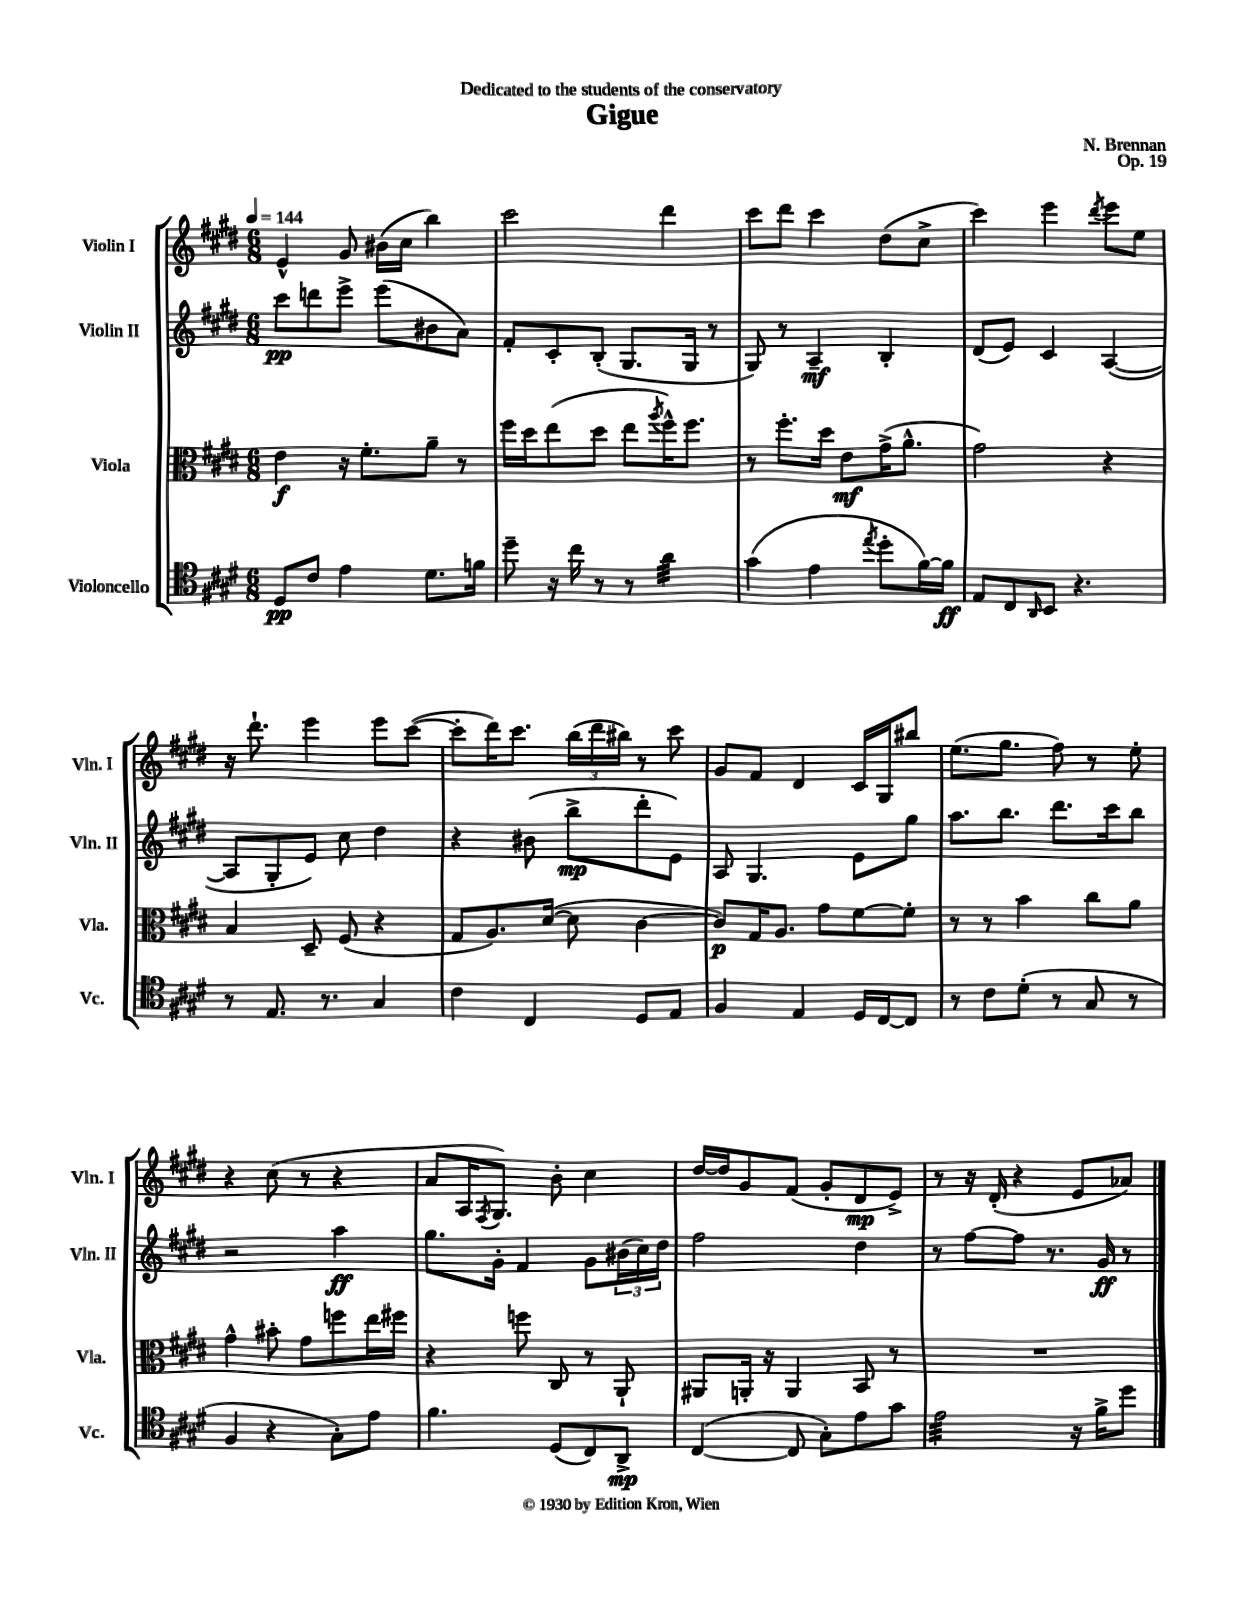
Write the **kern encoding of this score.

**kern	**kern	**kern	**kern
*staff4	*staff3	*staff2	*staff1
*clefC4	*clefC3	*clefG2	*clefG2
*k[f#c#g#d#]	*k[f#c#g#d#]	*k[f#c#g#d#]	*k[f#c#g#d#]
*M6/8	*M6/8	*M6/8	*M6/8
*MM144	*MM144	*MM144	*MM144
8D#	4e	8ccc#	4e^^
8c#	.	8ddd	.
4e	16r	8eee^	8g#
.	8.f#'	.	.
.	.	(8eee	(16b#
.	.	.	16cc#
8.d#	8a~	8b#	4bb)
.	8r	8a)	.
16f	.	.	.
=	=	=	=
8dd#~	16ff#	8f#'	2ccc#
.	16dd#	.	.
16r	(8ee	8c#'	.
16cc#	.	.	.
8r	8dd#	(8B'	.
8r	8ee	8.G#	.
.	8qaa	.	.
4a	16ff#^^)	.	4ddd#
.	8.ff#	16G#	.
.	.	8r	.
=	=	=	=
(4g#	8r	8G#)	8ccc#
.	8.ff#'	8r	8ddd#
4e	.	4A~	4ccc#
.	16dd#	.	.
.	8e	.	.
8qee	.	.	.
8dd#'	(16g#^	4B'	(8dd#
.	8.a^^	.	.
[16f#)	.	.	8cc#^
16f#]	.	.	.
=	=	=	=
8E	2g#)	(8d#	4ccc#)
8C#	.	8e)	.
16qqAA	.	.	.
8BB	.	4c#	4eee
4.r	.	.	.
.	.	.	8qddd#
.	4r	([4A	8eee
.	.	.	8ee
=	=	=	=
8r	4B	8A]	16r
.	.	.	8.ddd#`
8.E	.	8G#'	.
.	8D#~	8e)	4eee
8.r	.	.	.
.	(8F#	8cc#	.
4G#	4r	4dd#	8eee
.	.	.	([8ccc#
=	=	=	=
4c#	8G#	4r	8ccc#']
.	8.A)	.	16ddd#)
.	.	.	8.ccc#
4C#	.	(8b#	.
.	([16d#	.	.
.	8d#]	8bb^	(24bb
.	.	.	24ddd#
.	.	.	24bb#)
8D#	[4c#	8ddd#'	8r
8E	.	8e)	8ccc#
=	=	=	=
4F#	8c#])	8A	8g#
.	16G#	4.G#	8f#
.	8.A	.	.
4E	.	.	4d#
.	8g#	.	.
16D#	[8f#	8e	16c#
[16C#	.	.	16G#
8C#]	8f#']	8gg#	8bb#
=	=	=	=
8r	8r	8.aa	(8.ee
8c#	8r	.	.
.	.	8.bb	8.gg#
(8d#'	4b	.	.
8r	.	8.ddd#	8ff#)
8G#	8cc#	.	8r
.	.	16ccc#	.
8r	8a	8bb	8ee'
=	=	=	=
4F#	4g#^^	2r	4r
4r	8b#'	.	(8cc#
.	8g#	.	8r
8G#')	8ff	4aa	4r
8e	16ee	.	.
.	16ff#	.	.
=	=	=	=
4.f#	4r	8.gg#	8a
.	.	.	16A
.	.	.	8qF#
.	.	16g#'	8.G#)
.	8ff	4f#	.
(8D#	8C#	.	8b'
8C#)	8r	8g#	4cc#
8AA^	8AA`	(24b#	.
.	.	24cc#)	.
.	.	24dd#	.
=	=	=	=
([4C#	8AA#	2ff#	[16dd#
.	.	.	16dd#]
.	16AA'	.	8g#
.	16r	.	.
8C#]	4AA	.	(8f#
8G#')	.	.	8g#'
8e	8BB	4dd#	8d#
8g#	8r	.	8e^)
=	=	=	=
2e	2.r	8r	8r
.	.	[8ff#	16r
.	.	.	(16d#'
.	.	8ff#]	4r
.	.	8.r	.
16r	.	.	8e
16f#^	.	16g#	.
8dd#	.	8r	8a-)
==	==	==	==
*-	*-	*-	*-
